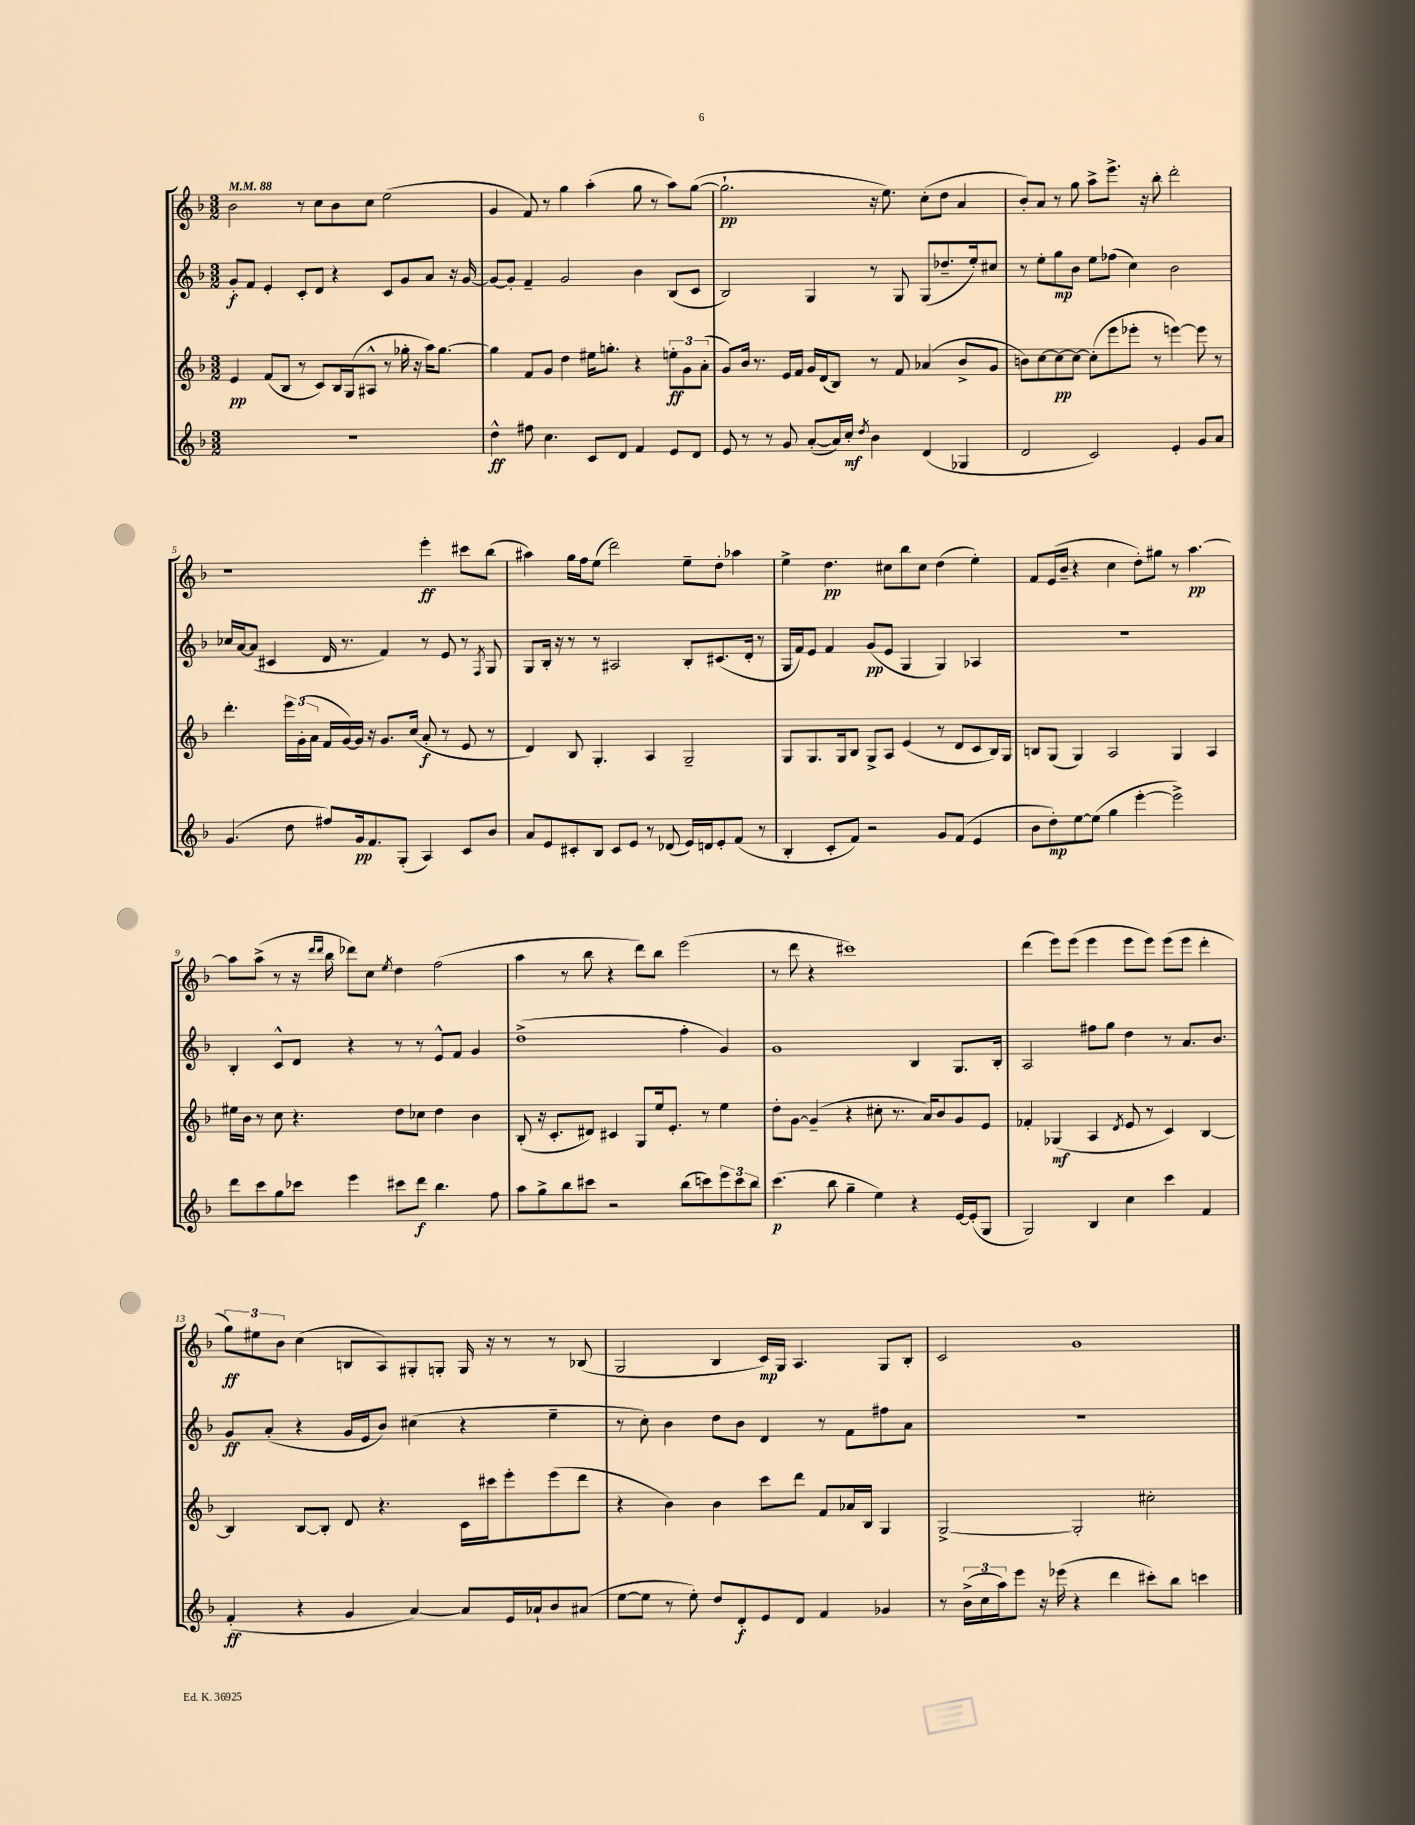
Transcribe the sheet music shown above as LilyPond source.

<<
\new StaffGroup <<
\new Staff = "s0" {
    \clef treble \key f \major \numericTimeSignature \time 3/2 \tempo 4 = 88
    bes'2 r8 c''8 bes'8 c''8 e''2( |
    g'4 f'8) r8 g''4 a''4-.( g''8 r8 a''8) g''8~( |
    g''2.-!\pp r16 e''8.) c''8-.( d''8 a'4 |
    bes'8-.) a'8 r8 g''8 a''8-> e'''8.-> r16 bes''8-. d'''2-. |
    r1 e'''4-.\ff cis'''8 bes''8( |
    ais''4) g''16 f''16 e''8( d'''2) e''8-- d''8-. aes''4 |
    e''4-> d''4.\pp cis''8 bes''8 cis''8 d''4( e''4-.) |
    f'8 e'16( bes'16-- r4 c''4 d''8-.) gis''8 r8 a''4.~\pp |
    a''8 a''8->( r8 r16 \grace { d'''16 d'''16 } bes''16 des'''8) c''8 \acciaccatura { e''8 } d''4 f''2( |
    a''4 r8 bes''8 r4 d'''8) bes''8 e'''2( |
    r8 d'''8 r4 cis'''1) |
    d'''4( e'''8) e'''8( e'''4 e'''8 e'''8) e'''8( e'''8 d'''4-. |
    \tuplet 3/2 { g''8\ff) eis''8 bes'8 } c''4( b8 a8) gis8-. g8-. g16 r16 r8 r8 bes8( |
    g2 bes4 c'16\mp) g16 a4. g8 bes8-. |
    c'2 g'1 \bar "|." |
}
\new Staff = "s1" {
    \clef treble \key f \major \numericTimeSignature \time 3/2
    g'8-.\f f'8 e'4-. c'8-. d'8 r4 c'8 g'8 a'8 r16 g'16~ |
    g'8~ g'8-. f'4-- g'2 bes'4 bes8( c'8 |
    bes2) g4 r8 g8 g8( des''8.-- e''16-.) cis''8 |
    r8 e''8-. g''8\mp bes'8 e''8 fes''8( c''4) bes'2 |
    ces''16 a'16~ a'8( cis'4 d'16 r8. f'4) r8 e'8 r8 \acciaccatura { f8 } g8 |
    g8 bes16-. r16 r8 r8 ais2 bes8-. cis'8.( d'16-. r8 |
    g16 f'16) e'8 f'4 g'8\pp( e'8 g4 g4) aes4 |
    R1. |
    bes4-. c'8-^ d'8 r4 r8 r8 e'8-^ f'8 g'4 |
    d''1->( f''4-. g'4) |
    g'1 bes4 g8. bes16-. |
    a2 fis''8 g''8 d''4 r8 a'8. bes'8. |
    g'8\ff a'8-.( r4 g'16 e'16 bes'8) cis''4( r4 e''4-- |
    r8 c''8-.) bes'4 d''8 bes'8 d'4 r8 f'8 fis''8 a'8 |
    R1. \bar "|." |
}
\new Staff = "s2" {
    \clef treble \key f \major \numericTimeSignature \time 3/2
    e'4\pp f'8( bes8 r8 c'8) bes16 g16( ais8-^ r8 ges''16-. r16 a''16) ges''8.~ |
    ges''4 f'8 g'8 d''4 eis''16 g''8.-. r4 \tuplet 3/2 { e''8-.\ff g'8 a'8-.( } |
    g'8) bes'16 r8. e'16 f'16 g'16 d'16( bes8) r8 f'8 aes'4( bes'8-> g'8 |
    b'8) c''8~ c''8~\pp c''8~ c''8-.( e'''8 ees'''8-. r8 e'''4~) e'''8 r8 |
    d'''4.-. \tuplet 3/2 { e'''16 g'16-.( a'16 } f'16 g'16~) g'16 r16 g'8. c''16( a'8-.\f r8 e'8 r8 |
    d'4) bes8 g4.-. a4 g2-- |
    g8 g8. g16 bes8 g8-> a8 e'4( r8 d'8 c'8 bes16) g16 |
    b8 g8( g4) a2 g4 a4 |
    eis''16 bes'16 r8 c''8 r4. d''8 ces''8 d''4 bes'4 |
    bes8-.( r16 c'8.-. dis'8) cis'4 g8 e''16 e'8.-. r8 e''4 |
    d''8-. g'8~ g'4--( r4 cis''8-. r8. a'16) bes'8 g'8 e'8 |
    fes'4-. ges4\mf( a4 \acciaccatura { d'8 } e'8 r8 c'4) bes4~ |
    bes4 bes8~ bes8-. d'8 r4. c'16 cis'''16 e'''8-. e'''8( d'''8 |
    r4 bes'4) bes'4 c'''8 d'''8 f'8 aes'16 bes16 g4 |
    g2~-> g2-. cis''2-. \bar "|." |
}
\new Staff = "s3" {
    \clef treble \key f \major \numericTimeSignature \time 3/2
    R1. |
    d''4-^\ff fis''8 c''4. c'8 d'8 f'4 e'8 d'8 |
    e'8 r8 r8 g'8 a'8~-.( a'16) c''16-.\mf \acciaccatura { d''8 } bes'4 d'4( ges4 |
    d'2 c'2) e'4-. g'8 a'8 |
    g'4.( d''8 fis''8) g'16\pp f'8. g8-.( a4) c'8 bes'8 |
    a'8 e'8 cis'8-. bes8 cis'8 e'8 r8 des'8( e'16) d'16 e'8-. f'8( r8 |
    bes4-. c'8-. f'8) r2 g'8 f'8( e'4 |
    bes'8 d''8-.\mp) e''8~ e''8( g''4 e'''4~-. e'''2->) |
    d'''8 c'''8 g''8 ces'''8 e'''4 cis'''8 d'''8\f bes''4. f''8 |
    a''8 g''8-> bes''8 cis'''8 r2 bes''8( c'''8) \tuplet 3/2 { e'''8 c'''8 bes''8 } |
    c'''4.\p( bes''8 g''4-- e''4) r4 e'16~ e'16-.( g8 |
    g2) bes4 c''4 c'''4 f'4 |
    f'4-.\ff( r4 g'4 a'4~) a'8 e'16 aes'16-! bes'8 ais'8( |
    e''8~ e''8 r8 e''8-.) d''8 d'8-.\f e'8 d'8 f'4 ges'4 |
    r8 \tuplet 3/2 { bes'16->( c''16 a''16) } e'''8 r16 ees'''16( r4 d'''4 cis'''8-.) bes''8 c'''4 \bar "|." |
}
>>
>>
